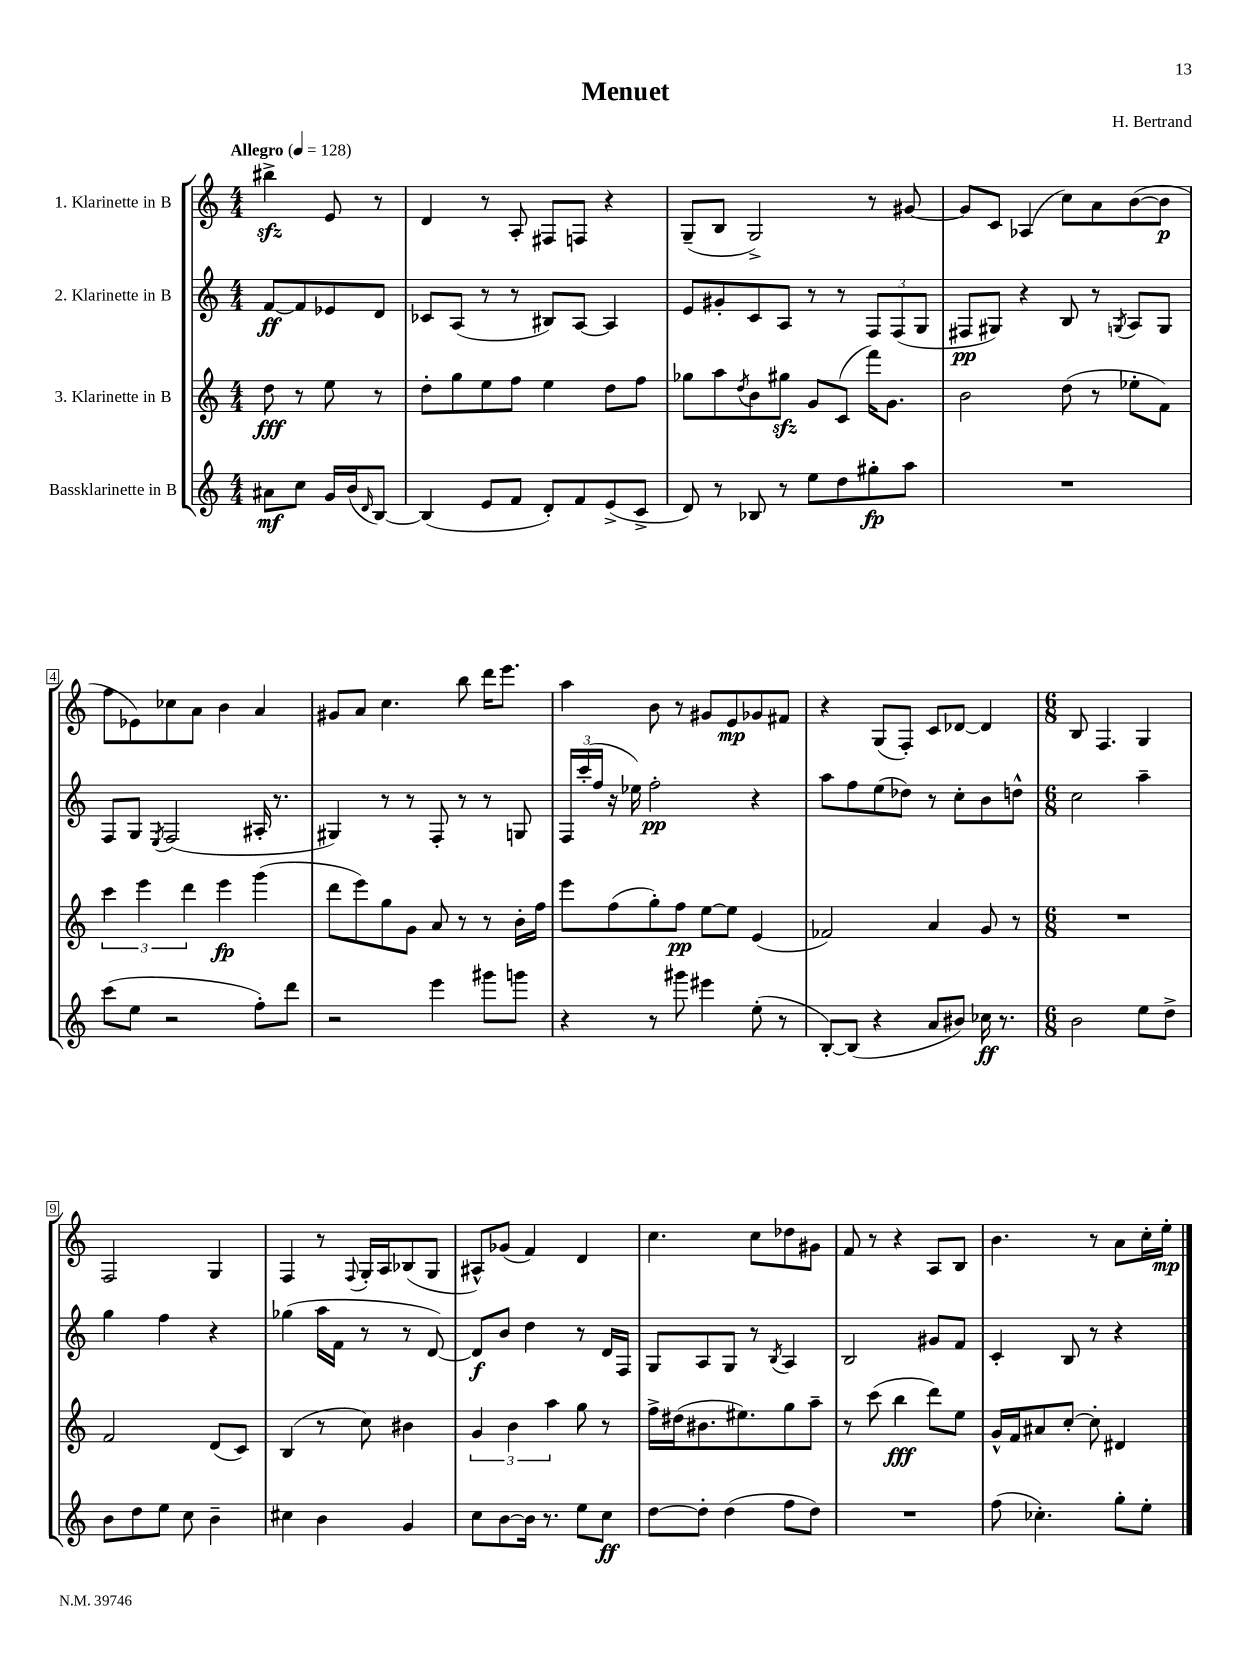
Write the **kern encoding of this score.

**kern	**dynam	**kern	**dynam	**kern	**dynam	**kern	**dynam
*part4	*part4	*part3	*part3	*part2	*part2	*part1	*part1
*staff4	*staff4	*staff3	*staff3	*staff2	*staff2	*staff1	*staff1
*I"Bassklarinette in B	*	*I"3. Klarinette in B	*	*I"2. Klarinette in B	*	*I"1. Klarinette in B	*
*clefG2	*	*clefG2	*	*clefG2	*	*clefG2	*
*k[]	*	*k[]	*	*k[]	*	*k[]	*
*M4/4	*	*M4/4	*	*M4/4	*	*M4/4	*
*MM128	*	*MM128	*	*MM128	*	*MM128	*
=	=	=	=	=	=	=	=
!	!	!	!	!	!	!LO:TX:a:B:t=Allegro	!
8a#X\L	mf	8dd\	fff	[8f/L	ff	4bb#Xzz^\	.
8cc\J	.	8r	.	8f/]	.	.	.
16g/LL	.	8ee\	.	8e-X/	.	8e/	.
(16b/J	.	.	.	.	.	.	.
16qqd/	.	.	.	.	.	.	.
[8B/J)	.	8r	.	8d/J	.	8r	.
=1	=1	=1	=1	=1	=1	=1	=1
(4B/]	.	8dd'\L	.	8c-X/L	.	4d/	.
.	.	8gg\	.	(8A/J	.	.	.
8e/L	.	8ee\	.	8r	.	8r	.
8f/J	.	8ff\J	.	8r	.	8A'/	.
8d'/L)	.	4ee\	.	8B#X/L)	.	8F#X/L	.
8f/	.	.	.	[8A/J	.	8Fn/J	.
(8e^/	.	8dd\L	.	4A/]	.	4r	.
8c^/J	.	8ff\J	.	.	.	.	.
=2	=2	=2	=2	=2	=2	=2	=2
8d/)	.	8gg-X\L	.	8e/L	.	(8G~/L	.
8r	.	8aa\	.	8g#X'/	.	8B/J	.
.	.	8qdd/	.	.	.	.	.
8B-X/	.	8b\	.	8c/	.	2G^/)	.
8r	.	8gg#Xzz\J	.	8A/J	.	.	.
8ee\L	.	8g/L	.	8r	.	.	.
8dd\	.	(8c/J	.	8r	.	.	.
8gg#X'\	fp	16fff\KL)	.	12F/L	.	8r	.
.	.	8.g\J	.	.	.	.	.
.	.	.	.	(12F/	.	.	.
8aa\J	.	.	.	.	.	[8g#X/	.
.	.	.	.	12G/J	.	.	.
=3	=3	=3	=3	=3	=3	=3	=3
1r	.	2b\	.	8F#X/L	pp	8g#/L]	.
.	.	.	.	8G#X/J)	.	8c/J	.
.	.	.	.	4r	.	(4A-X/	.
.	.	(8dd\	.	8B/	.	8cc\L)	.
.	.	8r	.	8r	.	8a\	.
.	.	.	.	8qGn/	.	.	.
.	.	8ee-X'\L	.	8A/L	.	([8b\	.
.	.	8f\J)	.	8G/J	.	8b\J]	p
!!LO:LB:g=z
=4	=4	=4	=4	=4	=4	=4	=4
(8ccc\L	.	6ccc\	.	8F/L	.	8ff\L	.
8ee\J	.	.	.	8G/J	.	8e-X\)	.
.	.	6eee\	.	.	.	.	.
.	.	.	.	8qE/	.	.	.
2r	.	.	.	(2F/	.	8cc-X\	.
.	.	6ddd\	.	.	.	.	.
.	.	.	.	.	.	8a\J	.
.	.	4eee\	fp	.	.	4b\	.
8ff'\L)	.	(4ggg\	.	16A#X'/	.	4a/	.
.	.	.	.	8.r	.	.	.
8ddd\J	.	.	.	.	.	.	.
=5	=5	=5	=5	=5	=5	=5	=5
2r	.	8ddd\L	.	4G#X/)	.	8g#X/L	.
.	.	8eee\)	.	.	.	8a/J	.
.	.	8gg\	.	8r	.	4.cc\	.
.	.	8g\J	.	8r	.	.	.
4eee\	.	8a/	.	8F'/	.	.	.
.	.	8r	.	8r	.	8bb\	.
8ggg#X\L	.	8r	.	8r	.	16ddd\KL	.
.	.	.	.	.	.	8.eee\J	.
8gggn\J	.	16b'\LL	.	8Gn/	.	.	.
.	.	16ff\JJ	.	.	.	.	.
=6	=6	=6	=6	=6	=6	=6	=6
4r	.	8eee\L	.	24F/LL	.	4aa\	.
.	.	.	.	(24ccc'/	.	.	.
.	.	.	.	24ff/JJ	.	.	.
.	.	(8ff\	.	16r	.	.	.
.	.	.	.	16ee-X\)	.	.	.
8r	.	8gg'\)	.	2ff'\	pp	8b\	.
8ggg#X\	.	8ff\J	pp	.	.	8r	.
4eee#X\	.	[8ee\L	.	.	.	8g#X/L	.
.	.	8ee\J]	.	.	.	8e/	mp
(8ee'\	.	(4e/	.	4r	.	8g-X/	.
8r	.	.	.	.	.	8f#X/J	.
=7	=7	=7	=7	=7	=7	=7	=7
[8B'/L)	.	2f-X/)	.	8aa\L	.	4r	.
(8B/J]	.	.	.	8ff\	.	.	.
4r	.	.	.	(8ee\	.	(8G/L	.
.	.	.	.	8dd-X\J)	.	8F'/J)	.
8a/L	.	4a/	.	8r	.	8c/L	.
8b#X/J)	.	.	.	8cc'\L	.	[8d-X/J	.
16cc-X\	ff	8g/	.	8b\	.	4d-/]	.
8.r	.	.	.	.	.	.	.
.	.	8r	.	8ddn^^\J	.	.	.
=8	=8	=8	=8	=8	=8	=8	=8
*M6/8	*	*M6/8	*	*M6/8	*	*M6/8	*
2b\	.	2.r	.	2cc\	.	8B/	.
.	.	.	.	.	.	4.F/	.
8ee\L	.	.	.	4aa~\	.	4G/	.
8dd^\J	.	.	.	.	.	.	.
!!LO:LB:g=z
=9	=9	=9	=9	=9	=9	=9	=9
8b\L	.	2f/	.	4gg\	.	2F/	.
8dd\	.	.	.	.	.	.	.
8ee\J	.	.	.	4ff\	.	.	.
8cc\	.	.	.	.	.	.	.
4b~\	.	(8d/L	.	4r	.	4G/	.
.	.	8c/J)	.	.	.	.	.
=10	=10	=10	=10	=10	=10	=10	=10
4cc#X\	.	(4B/	.	(4gg-X\	.	4F/	.
4b\	.	8r	.	16aa\LL	.	8r	.
.	.	.	.	16f\JJ	.	.	.
.	.	.	.	.	.	8qqF/	.
.	.	8cc\)	.	8r	.	16G'/LL	.
.	.	.	.	.	.	16A/J	.
4g/	.	4b#X\	.	8r	.	(8B-X/	.
.	.	.	.	[8d/)	.	8G/J	.
=11	=11	=11	=11	=11	=11	=11	=11
8cc\L	.	6g/	.	8d/L]	f	8A#X^^/L)	.
[8b\	.	.	.	8b/J	.	(8g-X/J	.
.	.	6b\	.	.	.	.	.
16b\Jk]	.	.	.	4dd\	.	4f/)	.
8.r	.	.	.	.	.	.	.
.	.	6aa\	.	.	.	.	.
8ee\L	.	8gg\	.	8r	.	4d/	.
8cc\J	ff	8r	.	16d/LL	.	.	.
.	.	.	.	16F/JJ	.	.	.
=12	=12	=12	=12	=12	=12	=12	=12
[8dd\L	.	16ff^\LL	.	8G/L	.	4.cc\	.
.	.	(16dd#X\J	.	.	.	.	.
8dd'\J]	.	8.b#X\	.	8A/	.	.	.
(4dd\	.	.	.	8G/J	.	.	.
.	.	8.ee#X\)	.	.	.	.	.
.	.	.	.	8r	.	8cc\L	.
.	.	.	.	8qB/	.	.	.
8ff\L	.	8gg\	.	4A/	.	8dd-X\	.
8dd\J)	.	8aa~\J	.	.	.	8g#X\J	.
=13	=13	=13	=13	=13	=13	=13	=13
2.r	.	8r	.	2B/	.	8f/	.
.	.	(8ccc\	.	.	.	8r	.
.	.	4bb\	fff	.	.	4r	.
.	.	8ddd\L)	.	8g#X/L	.	8A/L	.
.	.	8ee\J	.	8f/J	.	8B/J	.
=14	=14	=14	=14	=14	=14	=14	=14
(8ff\	.	16g^^/LL	.	4c'/	.	4.b\	.
.	.	16f/J	.	.	.	.	.
4.cc-X'\)	.	8a#X/	.	.	.	.	.
.	.	[8cc'/J	.	8B/	.	.	.
.	.	8cc'\]	.	8r	.	8r	.
8gg'\L	.	4d#X/	.	4r	.	8a\L	.
8ee'\J	.	.	.	.	.	16cc'\L	.
.	.	.	.	.	.	16ee'\JJ	mp
==	==	==	==	==	==	==	==
*-	*-	*-	*-	*-	*-	*-	*-
